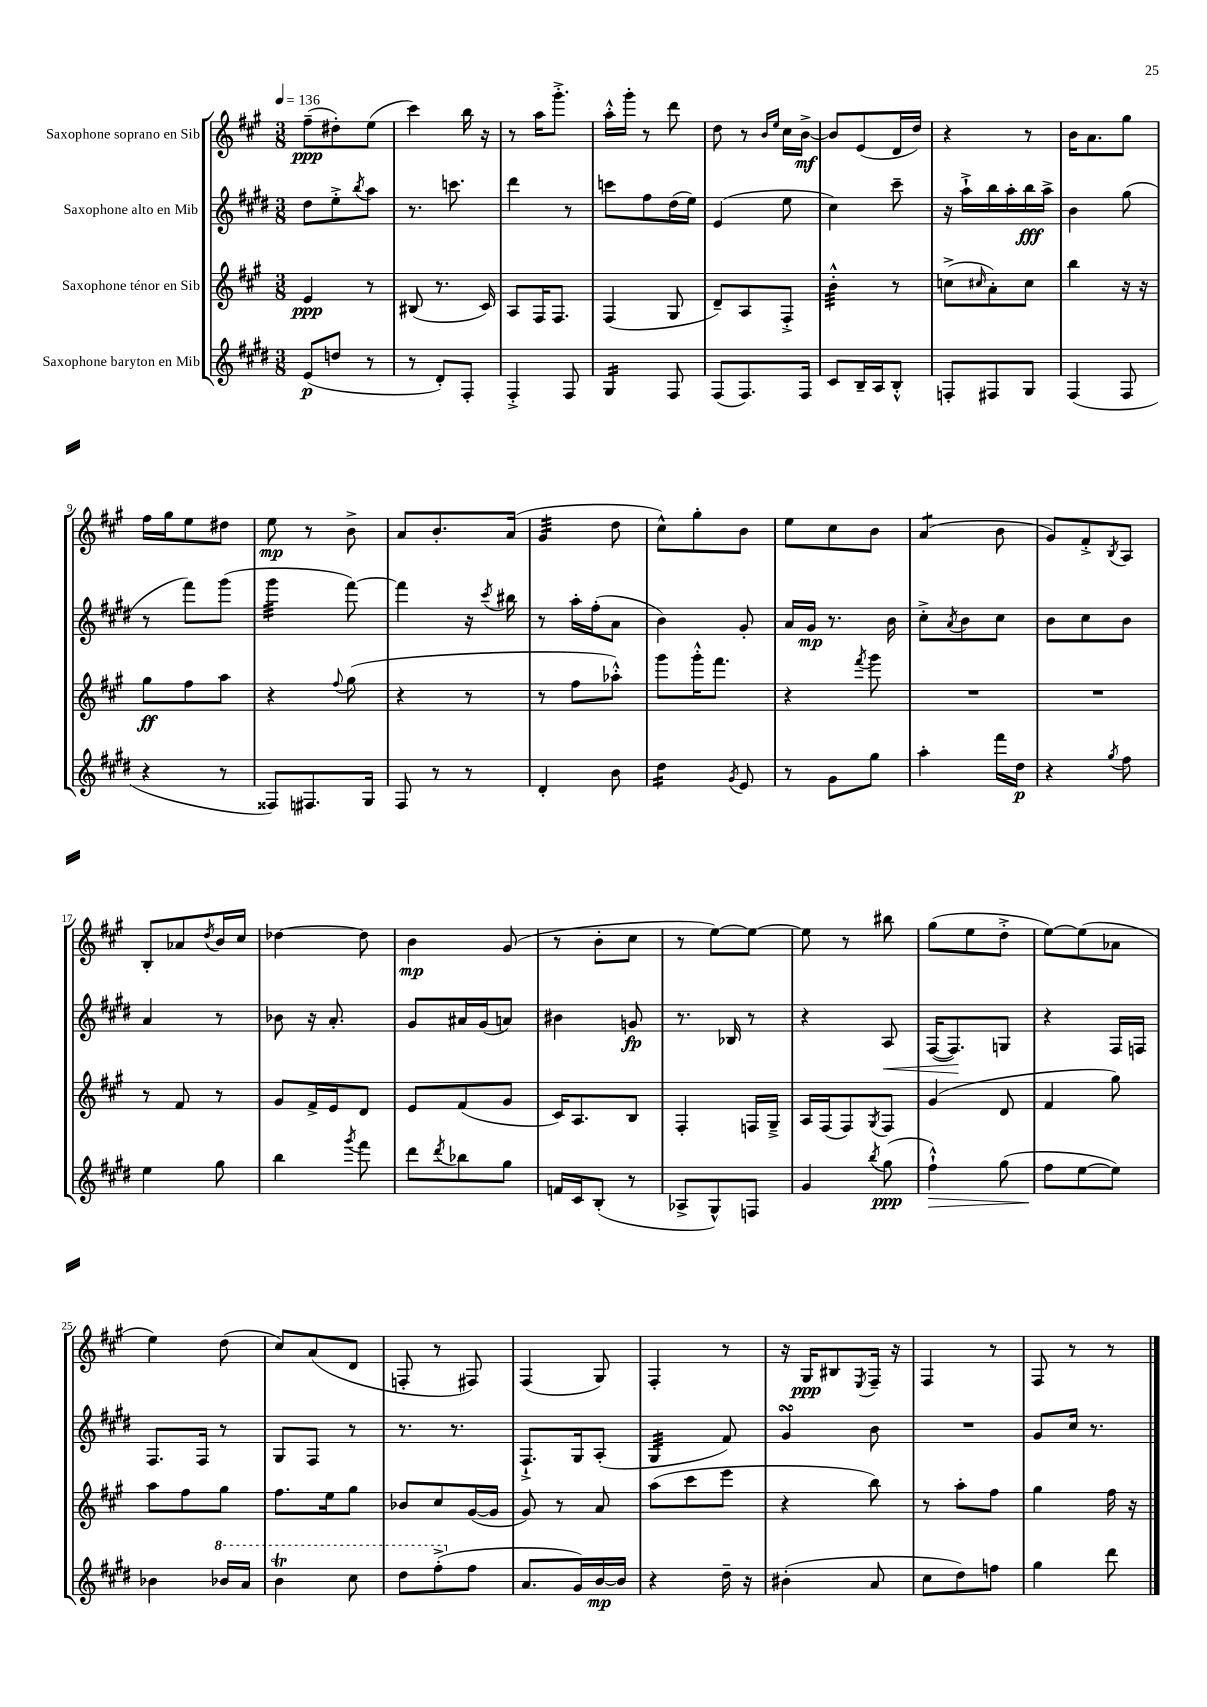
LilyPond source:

<<
\new StaffGroup <<
\new Staff = "s0" \with { instrumentName = "Saxophone soprano en Sib" } {
    \clef treble \key a \major \numericTimeSignature \time 3/8 \tempo 4 = 136
    fis''8--\ppp( dis''8-.) e''8( |
    cis'''4) b''16 r16 |
    r8 a''16 gis'''8.-.-> |
    a''16-.-^ gis'''16-. r8 d'''8 |
    d''8 r8 \grace { b'16 e''16 } cis''16 b'16~->\mf |
    b'8 e'8( d'16 d''16) |
    r4 r8 |
    b'16 a'8. gis''8 |
    fis''16 gis''16 e''8 dis''8 |
    e''8\mp r8 b'8-> |
    a'8 b'8.-. a'16( |
    gis'4:32 d''8 |
    cis''8-^) gis''8-. b'8 |
    e''8 cis''8 b'8 |
    a'4:8( b'8 |
    gis'8) fis'8-.-> \acciaccatura { b8 } a8 |
    b8-. aes'8 \acciaccatura { d''8 } b'16 cis''16 |
    des''4~ des''8 |
    b'4\mp gis'8( |
    r8 b'8-. cis''8 |
    r8 e''8~) e''8~ |
    e''8 r8 bis''8 |
    gis''8( e''8 d''8-.-> |
    e''8~) e''8( aes'8 |
    e''4) d''8( |
    cis''8) a'8( d'8 |
    f8-. r8 fis8) |
    fis4( gis8) |
    fis4-. r8 |
    r16 gis16\ppp bis8 \acciaccatura { e8 } fis16-- r16 |
    fis4 r8 |
    fis8 r8 r8 \bar "|." |
}
\new Staff = "s1" \with { instrumentName = "Saxophone alto en Mib" } {
    \clef treble \key e \major \numericTimeSignature \time 3/8
    dis''8 e''8-.-> \acciaccatura { b''8 } a''8 |
    r8. c'''8. |
    dis'''4 r8 |
    c'''8 fis''8 dis''16( e''16) |
    e'4( e''8 |
    cis''4) cis'''8-- |
    r16 a''16-!-> b''16 a''16-. b''16\fff a''16-> |
    b'4 gis''8( |
    r8 fis'''8) gis'''8( |
    gis'''4:32 fis'''8~) |
    fis'''4 r16 \acciaccatura { cis'''8 } bis''16 |
    r8 a''16-. fis''16-.( a'8 |
    b'4) gis'8-. |
    a'16 gis'16\mp r8. b'16 |
    cis''8-.-> \acciaccatura { a'8 } b'8 cis''8 |
    b'8 cis''8 b'8 |
    a'4 r8 |
    bes'8 r16 a'8.-. |
    gis'8 ais'16 gis'16( a'8) |
    bis'4 g'8\fp |
    r8. bes16 r8 |
    r4 a8\< |
    fis16~( fis8.\!) g8 |
    r4 fis16 f16 |
    fis8. fis16 r8 |
    gis8 fis8 r8 |
    r8. r8. |
    fis8.-!-> gis16 a8-.( |
    gis4:32 fis'8) |
    gis'4\turn b'8 |
    R4. |
    gis'8 cis''16 r8. \bar "|." |
}
\new Staff = "s2" \with { instrumentName = "Saxophone ténor en Sib" } {
    \clef treble \key a \major \numericTimeSignature \time 3/8
    e'4\ppp r8 |
    bis8( r8. cis'16) |
    a8 fis16 fis8. |
    fis4( gis8 |
    d'8--) a8 fis8-.-> |
    b'4:32-.-^ r8 |
    c''8->( \grace { cis''16 } a'8-.) cis''8 |
    b''4 r16 r16 |
    gis''8\ff fis''8 a''8 |
    r4 \appoggiatura { fis''8 } gis''8( |
    r4 r8 |
    r8 fis''8 aes''8-.-^) |
    gis'''8 gis'''16-.-^ fis'''8. |
    r4 \acciaccatura { fis'''8 } gis'''8 |
    R4. |
    R4. |
    r8 fis'8 r8 |
    gis'8 fis'16-> e'16 d'8 |
    e'8 fis'8( gis'8 |
    cis'16) a8. b8 |
    fis4-. f16 gis16---> |
    a16 fis16( fis8) \acciaccatura { gis8 } fis8 |
    gis'4( d'8 |
    fis'4 gis''8) |
    a''8 fis''8 gis''8 |
    fis''8. e''16 gis''8 |
    bes'8 cis''8 gis'16~( gis'16 |
    gis'8) r8 a'8 |
    a''8( cis'''8 e'''8 |
    r4 b''8) |
    r8 a''8-. fis''8 |
    gis''4 fis''16 r16 \bar "|." |
}
\new Staff = "s3" \with { instrumentName = "Saxophone baryton en Mib" } {
    \clef treble \key e \major \numericTimeSignature \time 3/8
    e'8\p( d''8 r8 |
    r8 dis'8-.) fis8-. |
    fis4-.-> fis8 |
    gis4:16 fis8 |
    fis8( fis8.) fis16 |
    cis'8 b16-- a16 b8-.-^ |
    f8-. fis8 gis8 |
    fis4( fis8 |
    r4 r8 |
    fisis8) fis8. gis16 |
    fis8 r8 r8 |
    dis'4-. b'8 |
    dis''4:16 \acciaccatura { gis'8 } e'8 |
    r8 gis'8 gis''8 |
    a''4-. fis'''16 dis''16\p |
    r4 \acciaccatura { gis''8 } fis''8 |
    e''4 gis''8 |
    b''4 \acciaccatura { gis'''8 } fis'''8 |
    dis'''8 \acciaccatura { dis'''8 } bes''8 gis''8 |
    f'16 cis'16 b8-.( r8 |
    aes8-> gis8-^) f8 |
    gis'4 \acciaccatura { b''8 } gis''8\ppp( |
    fis''4-!-^\>) gis''8( |
    fis''8\! e''8~ e''8) |
    bes'4 \ottava #1 bes''16 a''16 |
    b''4\trill cis'''8 |
    dis'''8 fis'''8-.->( \ottava #0 fis''8 |
    a'8. gis'16) b'16~\mp b'16 |
    r4 dis''16-- r16 |
    bis'4-.( a'8 |
    cis''8 dis''8) f''8 |
    gis''4 dis'''8 \bar "|." |
}
>>
>>
